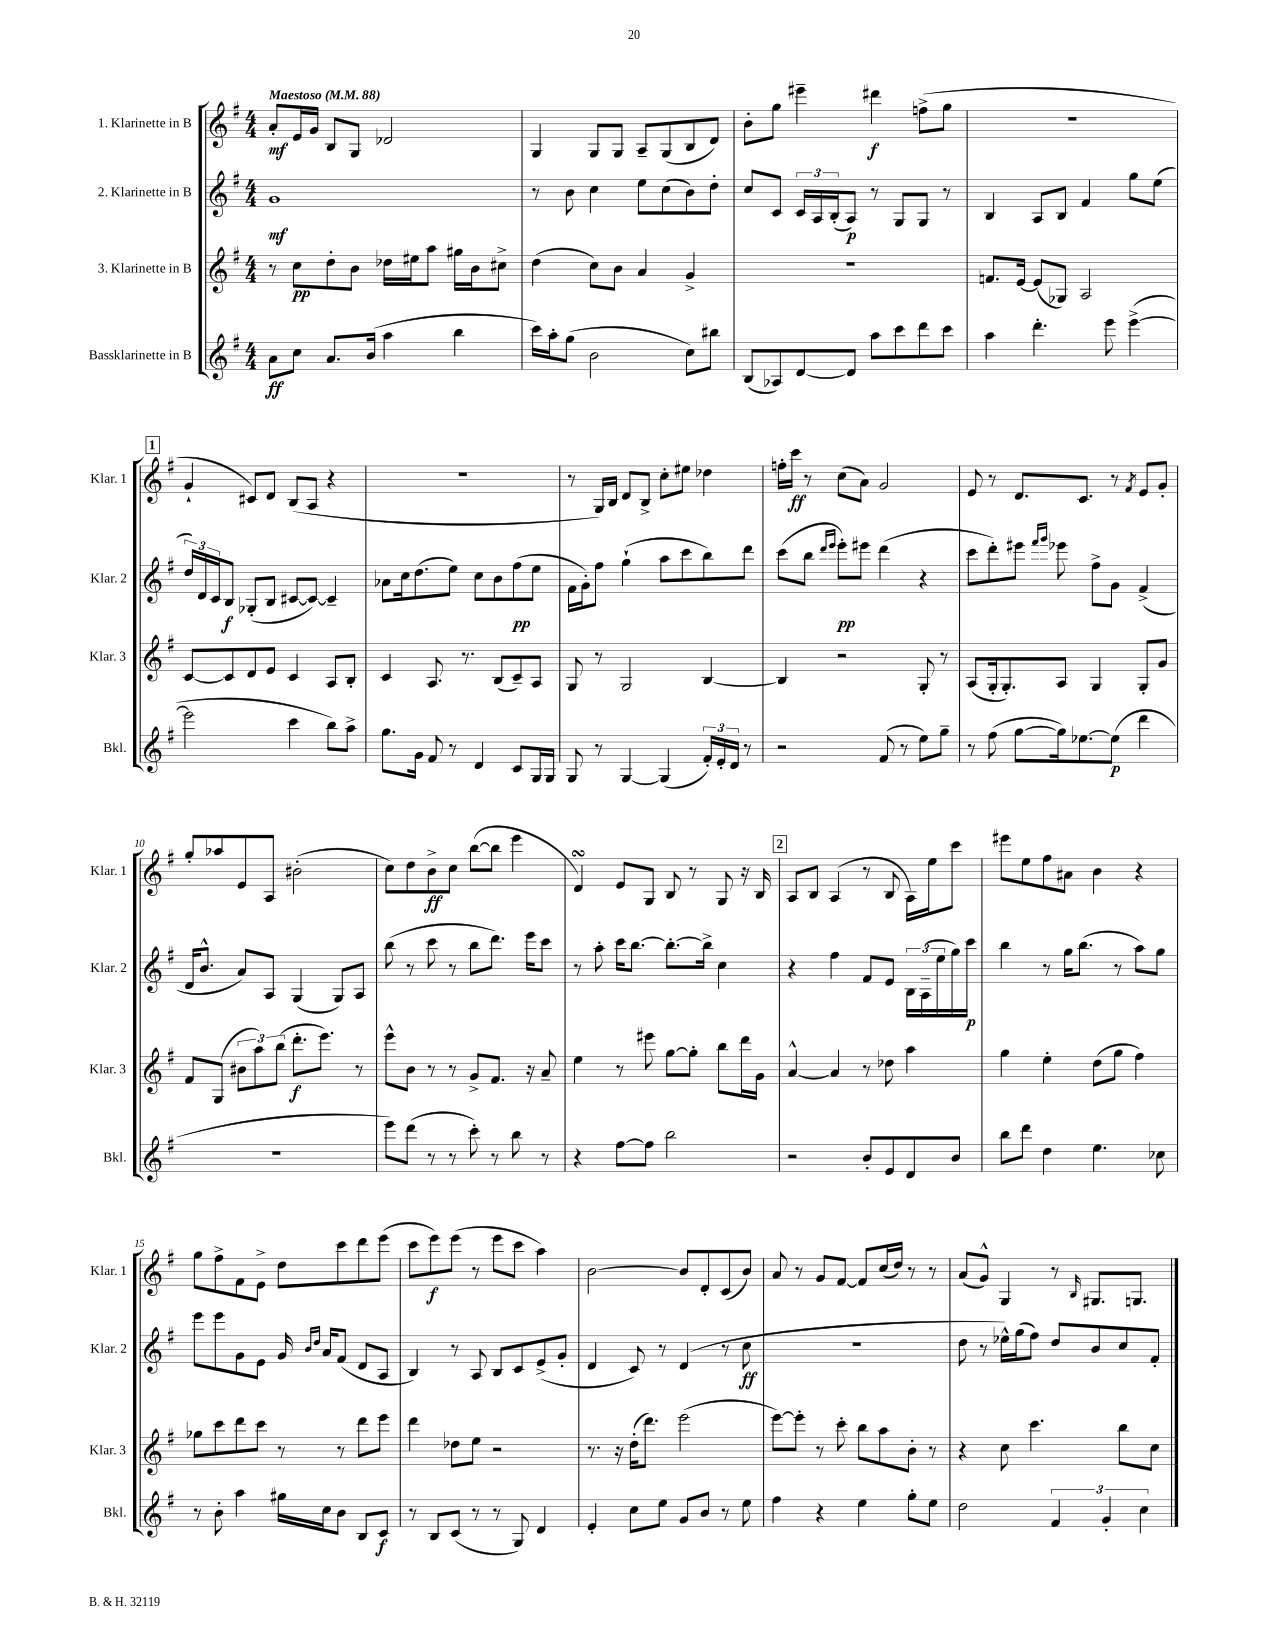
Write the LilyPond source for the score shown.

<<
\new StaffGroup <<
\new Staff = "s0" \with { instrumentName = "1. Klarinette in B" shortInstrumentName = "Klar. 1" } {
    \clef treble \key g \major \numericTimeSignature \time 4/4 \tempo "Maestoso" 4 = 88
    a'8-.\mf e'16 g'16 b8 g8 des'2 |
    g4 g8 g8 a8-- g8( b8 d'8) |
    b'8-. g''8 eis'''4-- dis'''4\f f''8->( g''8 |
    R1 |
    \mark \markup { \box "1" } g'4-! cis'8) d'8 b8( a8 r4 |
    R1 |
    r8 g16) b16 d'8 b8-> c''8-. eis''8 des''4 |
    f''16-. c'''16\ff r8 c''8( a'8) g'2 |
    e'8 r8 d'8. c'8. r8 \acciaccatura { fis'8 } e'8 g'8-. |
    g''8-. aes''8 e'8 a8 bis'2-.( |
    c''8) d''8 b'8->\ff c''8 b''8~( b''8 e'''4 |
    d'4\turn) e'8 g8 b8 r8 g8 r16 b16 |
    \mark \markup { \box "2" } a8 b8 a4( r8 b8 a16) e''16 c'''8 |
    eis'''8 e''8 fis''8 ais'8 b'4 r4 |
    g''8 fis''8-> fis'8 e'8-> d''8 c'''8 d'''8 e'''8( |
    c'''8 e'''8\f) e'''8( r8 e'''8 c'''8 a''4) |
    b'2~ b'8 d'8-. c'8( b'8) |
    a'8 r8 g'8 fis'8~ fis'8 c''16( d''16) r8 r8 |
    a'8( g'8-^) g4 r8 \grace { b16 } gis8. g8. \bar "|." |
}
\new Staff = "s1" \with { instrumentName = "2. Klarinette in B" shortInstrumentName = "Klar. 2" } {
    \clef treble \key g \major \numericTimeSignature \time 4/4
    g'1\mf |
    r8 b'8 c''4 e''8 c''8( b'8) d''8-. |
    c''8 c'8 \tuplet 3/2 { c'16 a16 b16-.( } a8\p) r8 g8 g8 r8 |
    b4 a8 b8 fis'4 g''8 e''8( |
    \mark \markup { \box "1" } \tuplet 3/2 { d''16) d'16 c'16 } b8\f ges8-.( b8 cis'8~ cis'8~) cis'4-- |
    aes'8 c''16 d''8.( e''8) c''8 b'8 fis''8\pp( e''8 |
    fis'16 g'16-.) fis''8 g''4-!( a''8 c'''8 b''8) d'''8 |
    c'''8( b''8 \grace { d'''16 e'''16 } e'''8-.\pp) eis'''8 d'''4( r4 |
    c'''8 d'''8-.) eis'''8 \grace { fis'''16 g'''16 } ees'''8 fis''8-> g'8 fis'4->( |
    d'16 b'8.-^ a'8) a8 g4( g8) a8 |
    b''8( r8 c'''8 r8 b''8 d'''8.) e'''16 c'''8 |
    r8 a''8-. c'''16 b''8.~ b''8.~-. b''16-> c''4 |
    \mark \markup { \box "2" } r4 fis''4 fis'8 e'8 \tuplet 3/2 { b16 a16--( e''16 } g''16) c'''16\p |
    b''4 r8 g''16 b''8.( r8 a''8) g''8 |
    e'''8 e'''8 g'8 e'8 g'16 \grace { b'16 d''16 } a'16 fis'8( d'8 a8 |
    b4) r8 a8 b8 c'8 e'8->( g'8-. |
    d'4 c'8) r8 d'4( r8 c''8\ff |
    R1 |
    d''8 r8 ees''16-^) g''16( fis''8) d''8 b'8 c''8 fis'8-. \bar "|." |
}
\new Staff = "s2" \with { instrumentName = "3. Klarinette in B" shortInstrumentName = "Klar. 3" } {
    \clef treble \key g \major \numericTimeSignature \time 4/4
    r8 c''8\pp d''8-. b'8 des''16 eis''16 a''8 gis''16 b'16 cis''8-> |
    d''4( c''8) b'8 a'4 g'4-> |
    R1 |
    f'8. e'16~ e'8( ges8) a2 |
    \mark \markup { \box "1" } c'8~ c'8 d'8 e'8 c'4 a8 b8-. |
    c'4 a8. r8. b8( c'8--) a8 |
    g8 r8 g2 b4~ |
    b4 r2 g8-. r8 |
    a8( g16-. g8.-.) a8 g4 g8-. g'8 |
    fis'8 g8( \tuplet 3/2 { bis'8 a''8) b''8( } d'''8.-.\f e'''8.) r8 |
    e'''8-^ b'8 r8 r8 g'8-> fis'8. r16 a'8-- |
    e''4 r8 eis'''8 g''8~ g''8-. b''8 d'''16 g'16 |
    \mark \markup { \box "2" } a'4~-^ a'4 r8 des''8 a''4 |
    g''4 e''4-. d''8( g''8 fis''4) |
    ges''8 c'''8 d'''8 c'''8 r8 r8 d'''8 e'''8 |
    d'''4 des''8 e''8 r2 |
    r8. r16 d''16-.( d'''8.) e'''2( |
    e'''8~) e'''8-. r8 c'''8-. b''8 a''8 b'8-. r8 |
    r4 c''8 c'''4. b''8 c''8 \bar "|." |
}
\new Staff = "s3" \with { instrumentName = "Bassklarinette in B" shortInstrumentName = "Bkl." } {
    \clef treble \key g \major \numericTimeSignature \time 4/4
    a'8\ff c''8 a'8. b'16( a''4 b''4 |
    c'''16) a''16-. g''8( b'2 c''8) bis''8 |
    b8( aes8) d'8~ d'8 a''8 c'''8 d'''8 c'''8 |
    a''4 d'''4.-. e'''8 e'''4~->( |
    \mark \markup { \box "1" } e'''2 c'''4 b''8) a''8-> |
    g''8. g'16 fis'8 r8 d'4 c'8 g16 g16 |
    g8 r8 g4~ g4( \tuplet 3/2 { fis'16-.) e'16-. d'16 } r8 |
    r2 fis'8( r8 e''8) g''8-- |
    r8 fis''8( g''8~ g''16) ees''8.~ ees''8\p( d'''4 |
    R1 |
    e'''8) d'''8( r8 r8 c'''8-.) r8 b''8 r8 |
    r4 fis''8~ fis''8 b''2 |
    \mark \markup { \box "2" } r2 b'8-. e'8 d'8 b'8 |
    b''8 d'''8 d''4 e''4. ces''8 |
    r8 b'8-. a''4 gis''16 c''16 b'8 b8 c'8\f |
    r8 b8 c'8( r8 r8 g8) d'4 |
    e'4-. c''8 e''8 g'8 b'8 r8 e''8 |
    fis''4 r4 e''4 g''8-. e''8 |
    d''2 \tuplet 3/2 { fis'4 g'4-. c''4 } \bar "|." |
}
>>
>>
